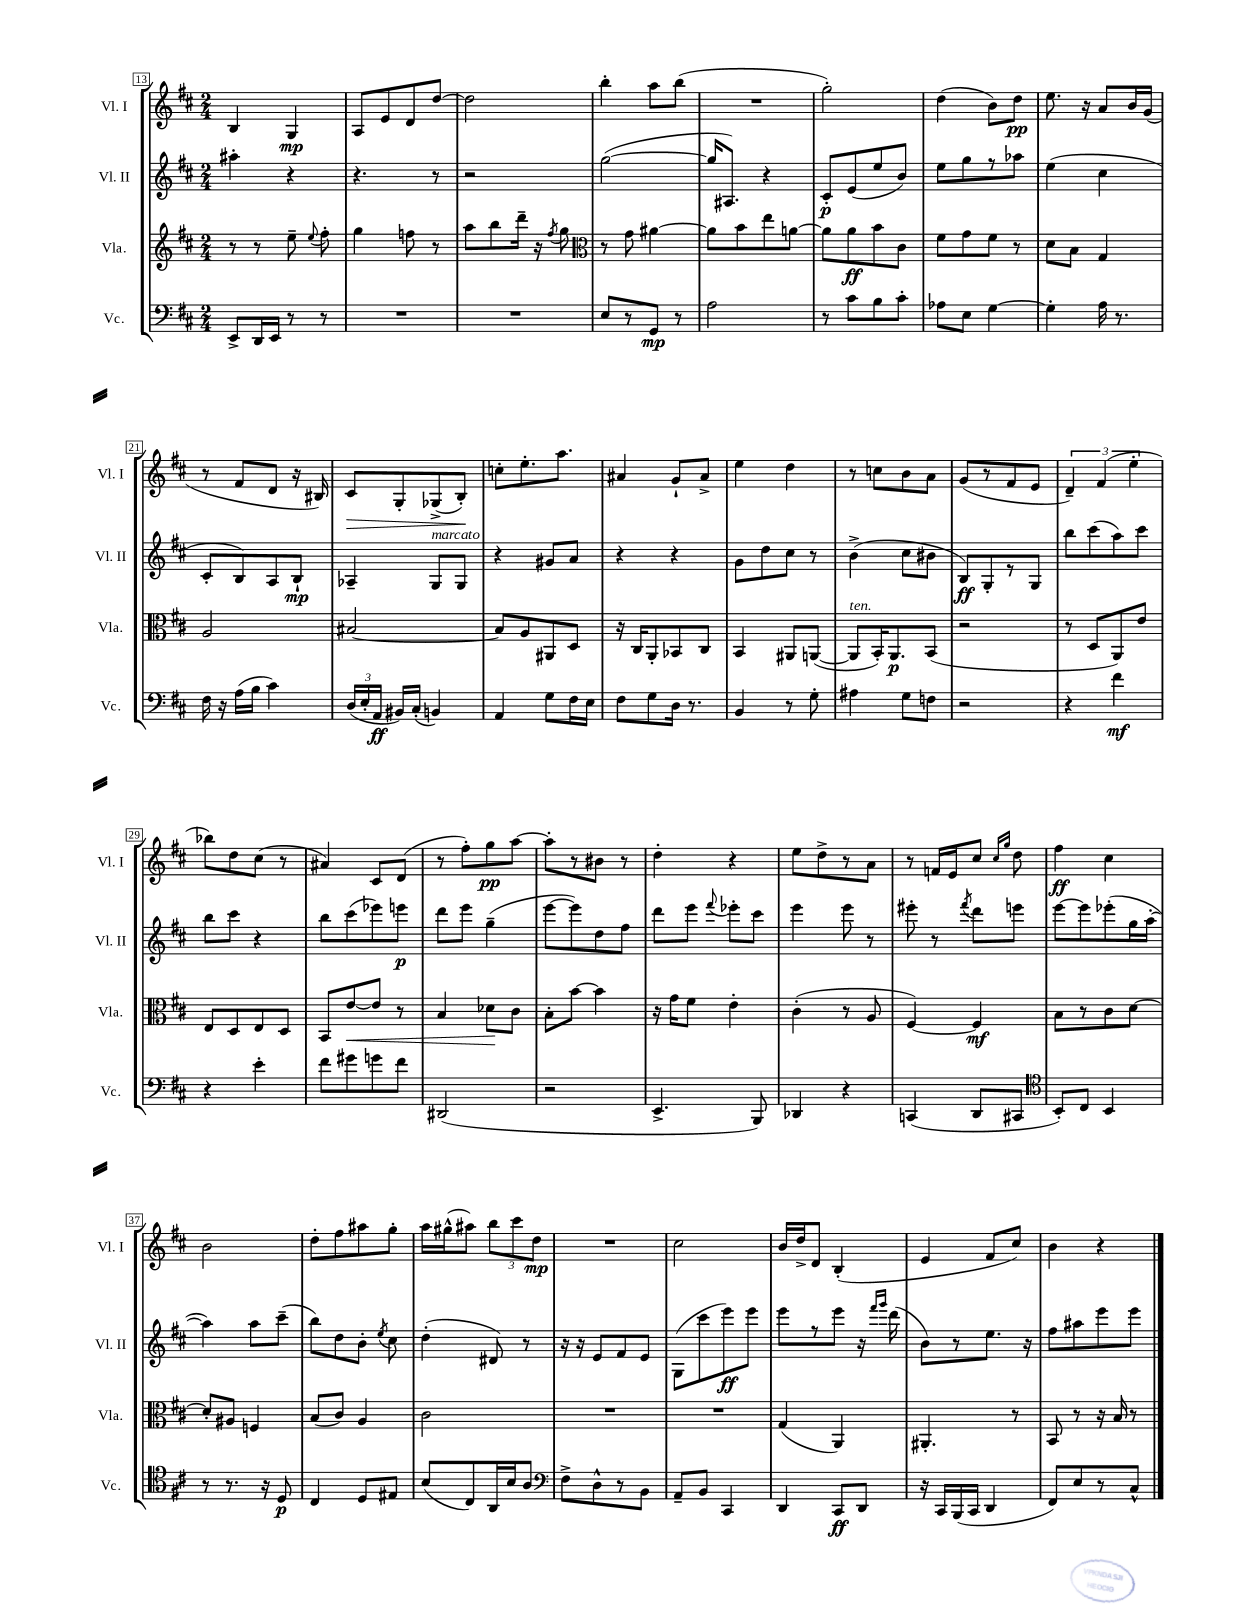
<<
\new StaffGroup <<
\new Staff = "s0" \with { instrumentName = "Vl. I" shortInstrumentName = "Vl. I" } {
    \clef treble \key d \major \numericTimeSignature \time 2/4
    \autoBeamOff b4 g4\mp |
    a8[ e'8 d'8 d''8]~ |
    d''2 |
    b''4-. a''8[ b''8]( |
    R2 |
    g''2-.) |
    d''4( b'8[) d''8]\pp |
    e''8. r16 a'8[ b'16 g'16]( |
    r8 fis'8[ d'8] r16 bis16) |
    cis'8[\> g8-. ges8->( b8]-.\!) |
    c''8[-. e''8.-. a''8.] |
    ais'4 g'8[-! ais'8]-> |
    e''4 d''4 |
    r8 c''8[ b'8 a'8] |
    g'8[( r8 fis'8 e'8] |
    \tuplet 3/2 { d'4--) fis'4( e''4-. } |
    bes''8[) d''8 cis''8]( r8 |
    ais'4) cis'8[ d'8]( |
    r8 fis''8[-.) g''8\pp a''8]~ |
    a''8[-. r8 bis'8] r8 |
    d''4-. r4 |
    e''8[ d''8-> r8 a'8] |
    r8 f'16[ e'16 cis''8] \grace { cis''16[ g''16] } d''8 |
    fis''4\ff cis''4 |
    b'2 |
    d''8[-. fis''8 ais''8 g''8]-. |
    a''16[ gis''16-^( ais''8]) \tuplet 3/2 { b''8[ cis'''8 d''8]\mp } |
    R2 |
    cis''2 |
    b'16[ d''16-> d'8] b4-.( |
    e'4 fis'8[ cis''8]) |
    b'4 r4 \bar "|." |
}
\new Staff = "s1" \with { instrumentName = "Vl. II" shortInstrumentName = "Vl. II" } {
    \clef treble \key d \major \numericTimeSignature \time 2/4
    \autoBeamOff ais''4-. r4 |
    r4. r8 |
    r2 |
    g''2~( |
    g''16[ ais8.]) r4 |
    cis'8[-.\p e'8( e''8 b'8]) |
    e''8[ g''8 r8 aes''8] |
    e''4( cis''4 |
    cis'8[-. b8) a8 b8]-!\mp |
    aes4-- g8[^\markup { \italic "marcato" } g8] |
    r4 gis'8[ a'8] |
    r4 r4 |
    g'8[ d''8 cis''8] r8 |
    b'4->( cis''8[ bis'8] |
    b8[\ff) g8-. r8 g8] |
    b''8[ cis'''8( a''8) cis'''8] |
    b''8[ cis'''8] r4 |
    b''8[ cis'''8( ees'''8) e'''8]\p |
    d'''8[ e'''8] g''4--( |
    e'''8[~ e'''8) d''8 fis''8] |
    d'''8[ e'''8] \appoggiatura { fis'''8 } ees'''8[-. cis'''8] |
    e'''4 e'''8 r8 |
    eis'''8-. r8 \acciaccatura { fis'''8 } d'''8[ e'''8] |
    e'''8[~ e'''8 ees'''8-.( g''16 a''16]~-. |
    a''4) a''8[ cis'''8]--( |
    b''8[) d''8 b'8]-. \acciaccatura { e''8 } cis''8 |
    d''4-.( dis'8) r8 |
    r16 r16 e'8[ fis'8 e'8] |
    g8[( cis'''8 e'''8\ff) e'''8] |
    e'''8[ r8 e'''8] r16 \grace { fis'''16[ g'''16] } d'''16( |
    b'8[) r8 e''8.] r16 |
    fis''8[ ais''8 e'''8 e'''8] \bar "|." |
}
\new Staff = "s2" \with { instrumentName = "Vla." shortInstrumentName = "Vla." } {
    \clef treble \key d \major \numericTimeSignature \time 2/4
    \autoBeamOff r8 r8 e''8-- \appoggiatura { e''8 } fis''8-. |
    g''4 f''8 r8 |
    a''8[ b''8 d'''16]-- r16 \acciaccatura { fis''8 } g''8 |
    \clef alto r8 g'8 ais'4~ |
    ais'8[ b'8 e''8 a'8]~ |
    a'8[ a'8\ff b'8 cis'8] |
    fis'8[ g'8 fis'8] r8 |
    d'8[ b8] g4 |
    a2 |
    bis2~ |
    bis8[ a8 ais,8 d8] |
    r16 cis16[ a,8-. bes,8 cis8] |
    b,4 ais,8[ a,8]~( |
    a,8[^\markup { \italic "ten." } b,16-.) a,8.\p b,8]( |
    r2 |
    r8 d8[ a,8) e'8] |
    e8[ d8 e8 d8] |
    b,8[ e'8~\< e'8] r8 |
    b4 des'8[\! cis'8] |
    b8[-. b'8]~ b'4 |
    r16 g'16[ fis'8] e'4-. |
    cis'4-.( r8 a8 |
    fis4~) fis4\mf |
    b8[ r8 cis'8 d'8]~ |
    d'8[-. ais8] f4 |
    b8[( cis'8]) a4 |
    cis'2 |
    R2 |
    R2 |
    g4( a,4) |
    ais,4.-. r8 |
    b,8 r8 r16 b16 r8 \bar "|." |
}
\new Staff = "s3" \with { instrumentName = "Vc." shortInstrumentName = "Vc." } {
    \clef bass \key d \major \numericTimeSignature \time 2/4
    \autoBeamOff e,8[-> d,16 e,16] r8 r8 |
    R2 |
    R2 |
    e8[ r8 g,8]\mp r8 |
    a2 |
    r8 cis'8[ b8 cis'8]-. |
    aes8[ e8] g4~ |
    g4-. a16 r8. |
    fis16 r16 a16[( b16] cis'4) |
    \tuplet 3/2 { d16[( e16-. a,16]\ff } bis,16[) cis16]-.( b,4) |
    a,4 g8[ fis16 e16] |
    fis8[ g8 d16] r8. |
    b,4 r8 g8-. |
    ais4 g8[ f8] |
    r2 |
    r4 fis'4\mf |
    r4 e'4-. |
    fis'8[ gis'8 g'8 fis'8] |
    dis,2( |
    r2 |
    e,4.-> b,,8) |
    des,4 r4 |
    c,4( d,8[ cis,8] |
    \clef tenor b,8[-.) cis8] b,4 |
    r8 r8. r16 d8\p |
    cis4 d8[ eis8] |
    b8[( cis8) a,16 b16 a8] |
    \clef bass fis8[-> d8-^ r8 b,8] |
    a,8[-- b,8] cis,4 |
    d,4 cis,8[\ff d,8] |
    r16 cis,16[ b,,16( cis,16] d,4 |
    fis,8[) e8 r8 cis8]-^ \bar "|." |
}
>>
>>
\layout { \context { \Score currentBarNumber = #13 \override BarNumber.stencil = #(make-stencil-boxer 0.1 0.3 ly:text-interface::print) } }
